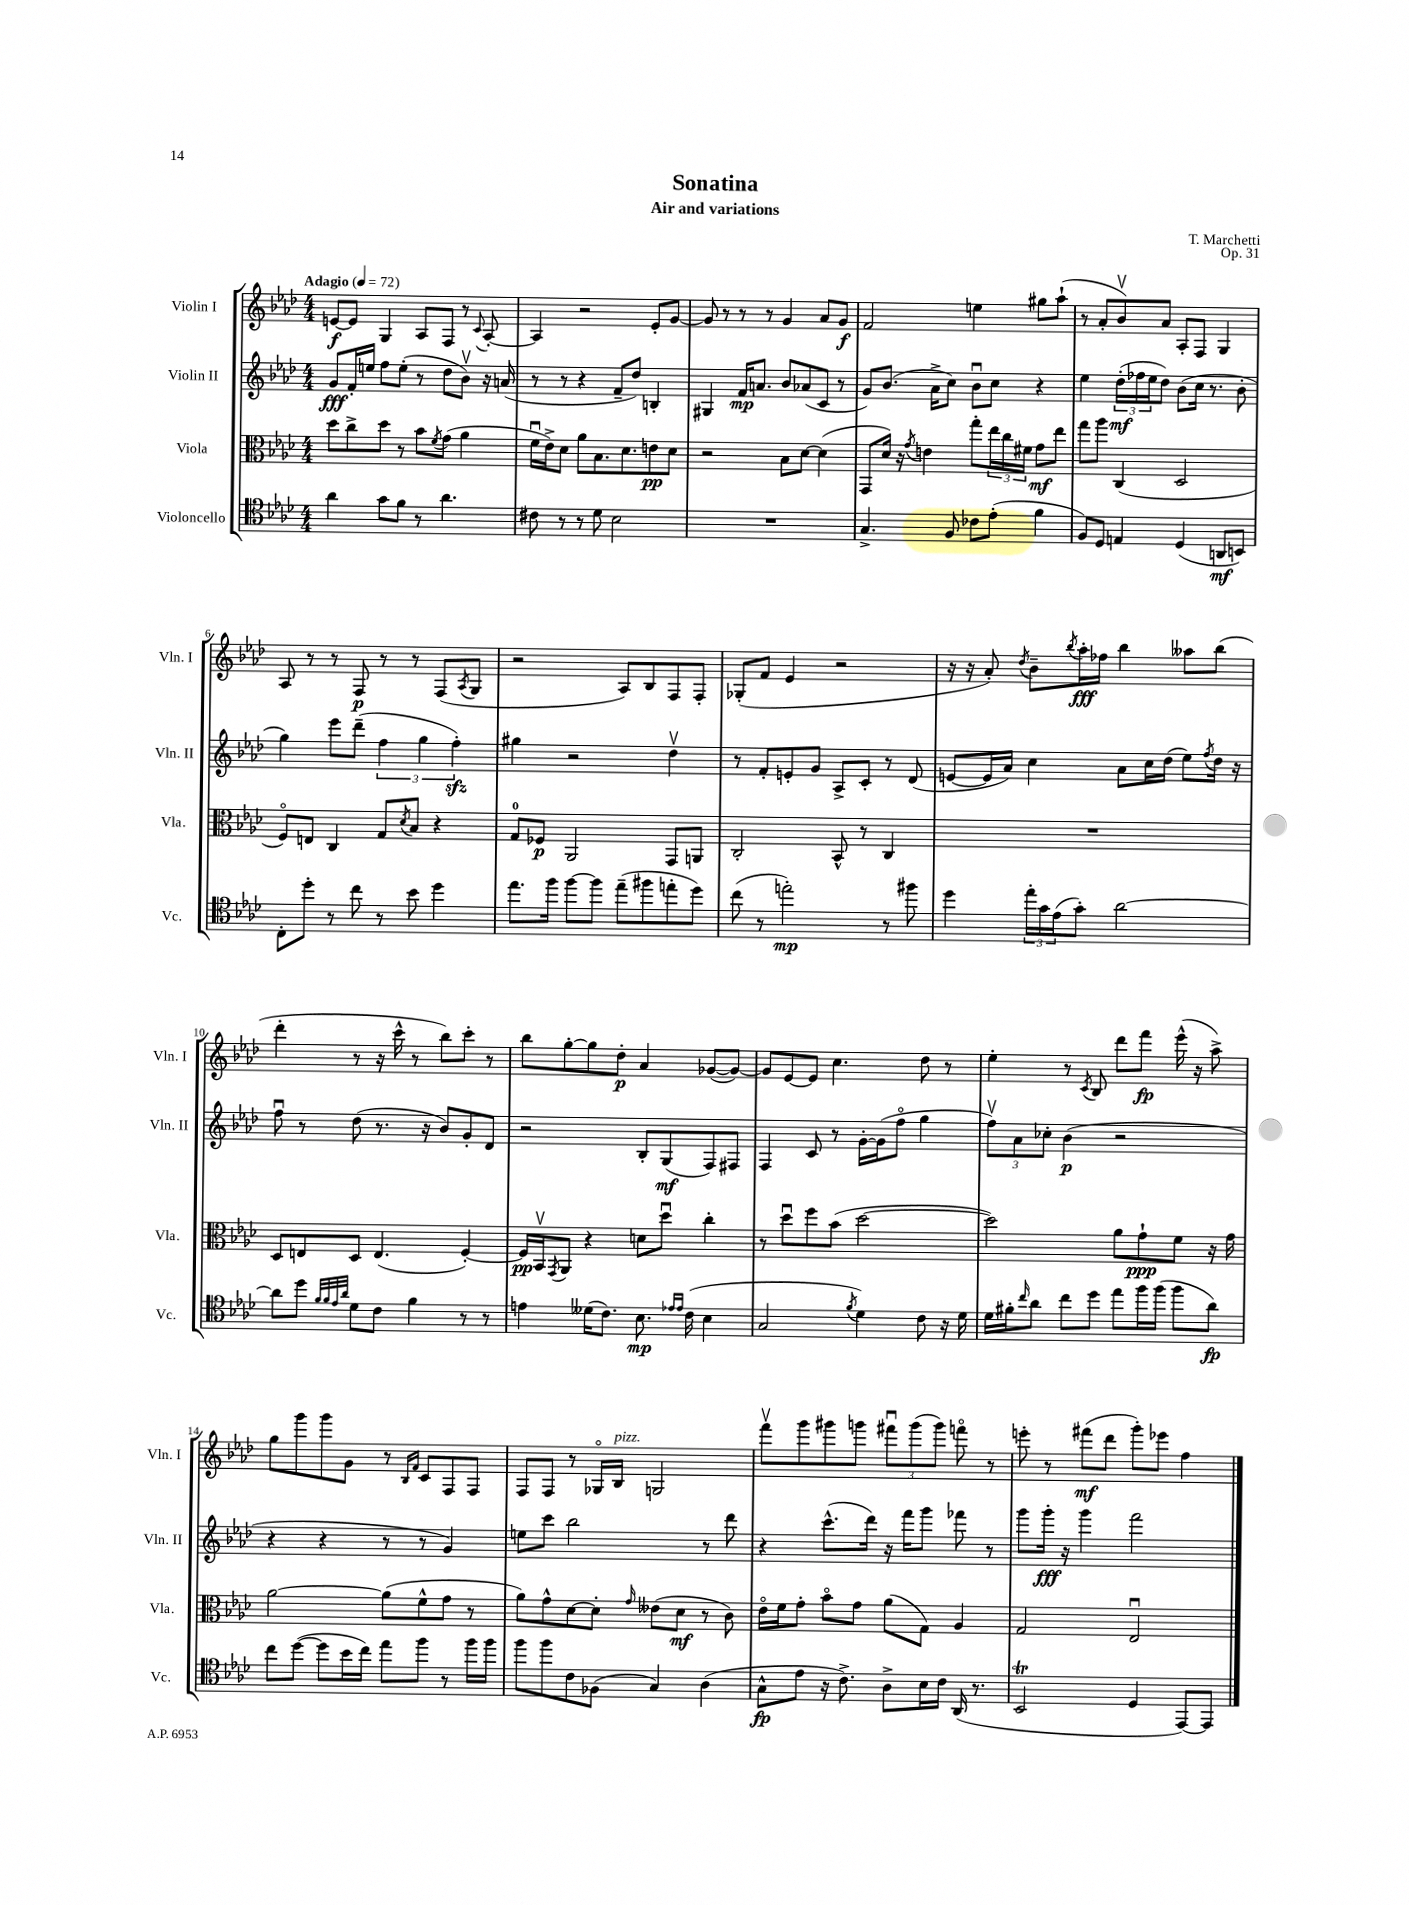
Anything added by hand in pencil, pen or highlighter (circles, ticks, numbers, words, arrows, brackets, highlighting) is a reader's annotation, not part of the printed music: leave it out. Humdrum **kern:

**kern	**kern	**kern	**kern
*staff4	*staff3	*staff2	*staff1
*clefC4	*clefC3	*clefG2	*clefG2
*k[b-e-a-d-]	*k[b-e-a-d-]	*k[b-e-a-d-]	*k[b-e-a-d-]
*M4/4	*M4/4	*M4/4	*M4/4
*MM72	*MM72	*MM72	*MM72
4a-\	8dd-\L	8g/L	[8e/L
.	8cc^\	16f'/L	8e/]J
.	.	16ee/JJ	.
8g\L	8dd-\J	8ff\L	4G/
8f\J	8r	(8ee'\J	.
8r	8b-\L	8r	8A-/L
.	8qf/	.	.
4.a-\	(8g\J	8dd-\L	8F/J
.	4a-\	8b-v\J)	8r
.	.	.	8qqc/
.	.	16r	[8A-'/
.	.	(16a/	.
=	=	=	=
8c#\	16fu\LL	8r	4A-/]
.	16e-^\J)	.	.
8r	8d-\J	8r	.
8r	8a-\L	4r	2r
8d-\	8.B-\	.	.
2B-\	.	8f~/L	.
.	8.d-\	.	.
.	.	8dd-/J)	.
.	8e\	4B'/	8e-'/L
.	8d-\J	.	[8g/J
=	=	=	=
1r	2r	4G#/	8g/]
.	.	.	8r
.	.	16f/LK	8r
.	.	8.a/J	.
.	.	.	8r
.	8B-\L	8b-/L	4g/
.	[8d-\J	(8a-/	.
.	(4d-\]	8c/J	8a-/L
.	.	8r	8g/J
=	=	=	=
4.G^/	8GG/L	8g/L)	2f/
.	16d-/Jk)	(8.b-/J	.
.	16r	.	.
.	8qg/	.	.
.	4e\	.	.
.	.	16a-^\LK	.
8F/	.	8cc\J)	.
8c-\L	8gg'\L	8b-u\L	4ee\
(8e-'\J	24ee-\L	8cc\J	.
.	24cc\	.	.
.	24f#\JJ	.	.
4f\	8g\L	4r	8gg#\L
.	8ee-\J	.	(8aa-`\J
=	=	=	=
8F/L)	8gg\L	4ee-\	8r
8D-/J	8aa-\J	.	8a-'/L
4E/	(4C/	(24dd-'\LL	8b-v/)
.	.	24ff-\	.
.	.	24ee-\J	.
.	.	8dd-\J)	8a-/J
(4D-/	2D-/	(8b-\L	8A-'/L
.	.	16cc\Jk	8F/J
.	.	8.r	.
8AA/L	.	.	4G/
8BB/J)	.	8b-'\	.
=	=	=	=
8C'\L	8Fo/L)	4gg\)	8A-/
8dd-'\J	8E/J	.	8r
8r	4C/	8eee-\L	8r
8cc\	.	(8ddd-~\J	8F/
8r	8G/L	6ff\	8r
.	8qd-/	.	.
8b-\	8B-/J	.	8r
.	.	6gg\	.
4dd-\	4r	.	(8F/L
.	.	6ff'\)	.
.	.	.	8qA-/
.	.	.	8G/J
=	=	=	=
8.ee-\L	8G/L	4gg#\	2r
.	8F-/J	.	.
16ff\Jk	.	.	.
[8ff\L	2AA-/	2r	.
8ff\]J	.	.	.
(8ee-~\L	.	.	8A-/L)
8ff#\	.	.	8B-/
8ee'\	8GG/L	4dd-v\	8F/
8dd-\J)	8AA/J	.	8F'/J
=	=	=	=
(8cc\	2C'/	8r	(8G-'/L
8r	.	8f'/L	8f/J
2ee'\)	.	8e'/	4e-/
.	.	8g/J	.
.	8BB-^^/	8A-^/L	2r
.	8r	8c'/J	.
8r	4C/	8r	.
8ff#\	.	(8d-/	.
=	=	=	=
4dd-\	1r	[8e/L	16r
.	.	.	16r
.	.	16e/]L	8a-'/)
.	.	16a-/JJ)	.
.	.	.	8qdd-/
24ee-'\LL	.	4cc\	8b-~\L
24g\	.	.	.
(24e-\J	.	.	.
.	.	.	8qbb-/
8g'\J)	.	.	16aa-'\L
.	.	.	16ff-\JJ
[2a-\	.	8a-\L	4bb-\
.	.	16cc\L	.
.	.	(16dd-\JJ	.
.	.	8ee-\L)	8aa--\L
.	.	8qff/	.
.	.	16dd-\Jk	(8bb-\J
.	.	16r	.
=	=	=	=
8a-\]L	8D-/L	8ffu\	4ddd-'\
8dd-\J	8E/	8r	.
32qqf/LLL	.	.	.
32qqf/	.	.	.
32qqe-/	.	.	.
32qqa-/JJJ	.	.	.
8d-\L	8D-/J	(8dd-\	8r
8c\J	(4.E/	8.r	16r
.	.	.	16ccc^^\
4f\	.	.	8r
.	.	16r	.
.	.	8b-/L)	8bb-\L)
8r	[4F'/)	8g'/	8ccc'\J
8r	.	8d-/J	8r
=	=	=	=
4e\	16F/]LL	2r	8bb-\L
.	16BB-v/J	.	.
.	8qGG/	.	.
.	8AA-/J	.	[8gg'\
(16d--\LK	4r	.	8gg\]
8.c\J)	.	.	.
.	.	.	8dd-'\J
8.B-\	8d\L	8B-'/L	4a-/
.	8dd-u\J	(8G/	.
16qqe-/LL	.	.	.
16qqe-/JJ	.	.	.
(16c\	.	.	.
4B-\	4cc'\	8F/)	([8g-/L
.	.	8F#/J	8g-/_J)
=	=	=	=
2G/	8r	4F/	8g-/]L
.	8dd-u\L	.	[8e-/
.	8ff\	8c/	8e-/]J
.	(8b-\J	8r	4.cc\
8qf/	.	.	.
4d-\)	[2dd-\	[16g'\LL	.
.	.	(16g\]J	.
.	.	8ffo\J	.
8c\	.	4gg\	8dd-\
16r	.	.	8r
16d-\	.	.	.
=	=	=	=
16d-\LL	2dd-\])	12ffv\L)	4ee-'\
16f#'\J	.	.	.
.	.	12a-\	.
16qqcc/	.	.	.
8a-\J	.	.	.
.	.	12cc-'\J	.
8cc\L	.	(4b-\	8r
.	.	.	8qc/
8dd-\J	.	.	8B-/
8ee-\L	8a-\L	2r	8ddd-\L
16ff\L	8g`\	.	8fff\J
(16ff\JJ	.	.	.
8ff\L	8f\J	.	(16eee-^^\
.	.	.	16r
8a-\J)	16r	.	8aa-^\)
.	16g\	.	.
=	=	=	=
8cc\L	[2a-\	4r	8gg\L
([8dd-\J	.	.	8ggg\
8dd-\]L	.	4r	8ggg\
16b-\L	.	.	8g\J
16cc\JJ)	.	.	.
8ee-\L	(8a-\]L	8r	8r
.	.	.	16qqB-/LL
.	.	.	16qqf/JJ
8ff\J	8f^^\	8r	8c/L
8r	8g\J	4g/)	8F/
16ff\LL	8r	.	8F/J
16ff\JJ	.	.	.
=	=	=	=
8ff\L	8a-\L)	8ee\L	8F/L
8ff\	8g^^\	8ccc\J	8F/J
8c\	[8d-\	2bb-\	8r
(8F-\J	8d-'\]J	.	16G-o/LL
.	.	.	16B-/JJ
.	16qqg/	.	.
4G/)	(8e--\L	.	2G/
.	8d-\J	.	.
(4A-\	8r	8r	.
.	8c\)	8ddd-\	.
=	=	=	=
8G^^\L	16e-o\LL	4r	8fffv\L
.	16f\J	.	.
8e-\J	8g'\J	.	8ggg\
16r	8b-o\L	(8.ccc^^\L	8ggg#\
8.c^\)	.	.	.
.	8g\J	.	8ggg\J
.	.	16ddd-\Jk)	.
8A-^\L	(8a-\L	16r	12fff#u\L
.	.	16fff\LK	.
.	.	.	(12ggg\
16B-\L	8G\J)	8ggg\J	.
.	.	.	12ggg\J)
16c\JJ	.	.	.
(16AA-/	4A-/	8fff-\	8fffo\
8.r	.	.	.
.	.	8r	8r
=	=	=	=
2BB-/	2G/	8ggg\L	8eee'\
.	.	16ggg'\Jk	8r
.	.	16r	.
.	.	4ggg\	(8fff#\L
.	.	.	8ddd-\J
4D-/	2E-u/	2fff\	8ggg'\L)
.	.	.	8eee-\J
[8EE-/L)	.	.	4ff\
8EE-/]J	.	.	.
==	==	==	==
*-	*-	*-	*-
